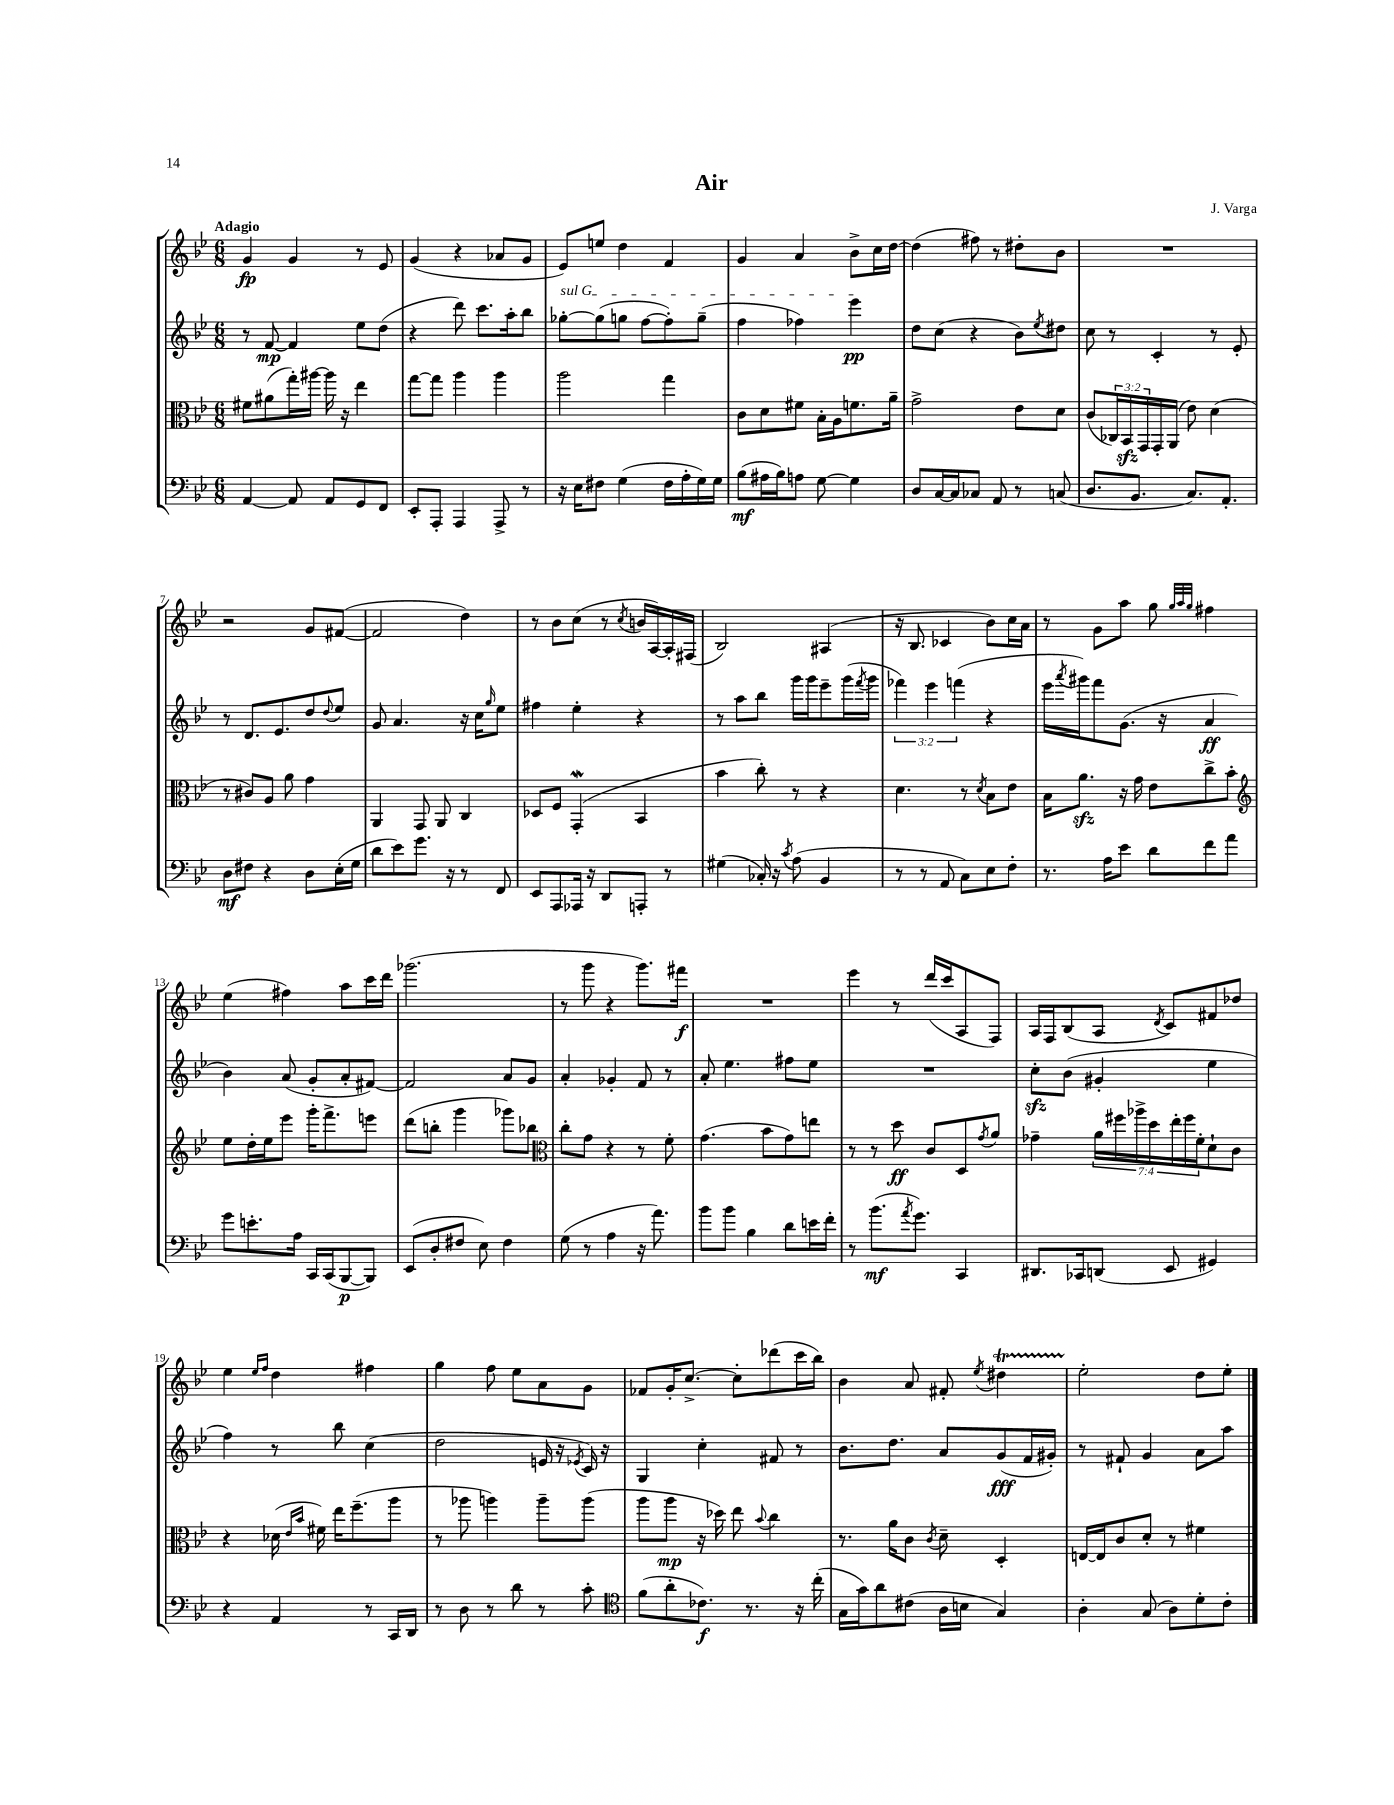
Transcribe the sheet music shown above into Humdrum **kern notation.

**kern	**kern	**kern	**kern
*staff4	*staff3	*staff2	*staff1
*clefF4	*clefC3	*clefG2	*clefG2
*k[b-e-]	*k[b-e-]	*k[b-e-]	*k[b-e-]
*M6/8	*M6/8	*M6/8	*M6/8
[4AA	8f#	8r	4g
.	(8a#	[8f	.
8AA]	16gg')	4f]	4g
.	[16aa#	.	.
8AA	16aa#]	.	.
.	16r	.	.
8GG	4ee-	8ee-	8r
8FF	.	(8dd	8e-
=	=	=	=
8EE-'	[8gg	4r	(4g
8AAA'	8gg]	.	.
4AAA	4aa	8ddd)	4r
.	.	8.ccc	.
8AAA^	4aa	.	8a-
.	.	16aa'	.
8r	.	8bb-	8g
=	=	=	=
16r	2aa	[8gg-'	8e-)
16E-	.	.	.
8F#	.	(8gg-]	8ee
(4G	.	8gg	4dd
.	.	[8ff	.
16F#	4gg	8ff'])	4f
16A'	.	.	.
16G)	.	(8gg~	.
16G	.	.	.
=	=	=	=
(8B-	8c	4ff	4g
16A#	8d	.	.
16B-)	.	.	.
8A	8f#	4ff-)	4a
[8G	16B-'	.	.
.	16A	.	.
4G]	8.f	4eee-	8b-^
.	.	.	16cc
.	16a~	.	[16dd
=	=	=	=
8D	2g^	8dd	(4dd]
[16C	.	(8cc	.
16C]	.	.	.
8C-	.	4r	8ff#)
8AA	.	.	8r
8r	8e-	8b-)	8dd#'
.	.	8qee-	.
(8C	8d	8dd#	8b-
=	=	=	=
8.D	(8c	8cc	2.r
.	24C-)	8r	.
.	24BB-	.	.
8.BB-	.	.	.
.	24GG	.	.
.	16GG'	4c'	.
.	(16AA	.	.
8.C)	8e-)	.	.
.	(4d	8r	.
8.AA'	.	.	.
.	.	8e-'	.
=	=	=	=
8D	8r	8r	2r
8F#	8c#)	8.d	.
4r	8A	.	.
.	.	8.e-	.
.	8a	.	.
8D	4g	8dd	8g
.	.	8qqdd	.
(16E-'	.	8ee-	([8f#
16G	.	.	.
=	=	=	=
8d	4AA	8g	2f#]
8e-)	.	4.a	.
8.g	8GG	.	.
.	8AA	.	.
16r	.	.	.
8r	4C	16r	4dd)
.	.	16cc	.
.	.	16qqgg	.
8FF	.	8ee-	.
=	=	=	=
8EE-	8D-	4ff#	8r
8AAA	8F	.	8b-
16AAA-	(4GG'	4ee-'	(8cc
16r	.	.	.
8DD	.	.	8r
.	.	.	8qcc
8AAA'	4BB-	4r	16b
.	.	.	[16A)
8r	.	.	16A']
.	.	.	(16F#
=	=	=	=
(4G#	4b-	8r	2B-)
.	.	8aa	.
16C-')	8cc')	8bb-	.
16r	.	.	.
8qc	.	.	.
(8A	8r	16ggg	.
.	.	16ggg	.
4BB-	4r	8eee-~	(4A#
.	.	(16ggg	.
.	.	8qfff	.
.	.	16ggg	.
=	=	=	=
8r	4.d	6fff-)	16r
.	.	.	8.B-
8r	.	.	.
.	.	6eee-	.
8AA	.	.	4c-
.	.	(6fff	.
8C)	8r	.	.
.	8qd	.	.
8E-	8B-	4r	8b-)
8F'	8e-	.	16cc
.	.	.	16a
=	=	=	=
8.r	16B-	16eee-	8r
.	.	8qaaa	.
.	8.a	16ggg#)	.
.	.	8fff	8g
16A	.	.	.
8e-	16r	(8.g	8aa
.	16g	.	.
8d	8e-	.	8gg
.	.	16r	.
.	.	.	32qqgg
.	.	.	32qqaa
.	.	.	32qqgg
8f	8cc^	4a	4ff#
8a	8b-'	.	.
=	=	=	=
*	*clefG2	*	*
8g	8ee-	4b-)	(4ee-
8.e'	16dd'	.	.
.	16ee-	.	.
.	8eee-	(8a	4ff#)
16A	.	.	.
16CC	16ggg'	8g'	.
(16CC	8.fff^	.	.
[8BBB-	.	8a'	8aa
8BBB-])	8eee	[8f#)	16ccc
.	.	.	16ddd
=	=	=	=
(8EE-	(8ddd	2f#]	(2.ggg-
8D'	8bb'	.	.
8F#	4ggg	.	.
8E-)	.	.	.
4F#	8ggg-)	8a	.
.	8bb-	8g	.
=	=	=	=
*	*clefC3	*	*
(8G	8cc'	4a'	8r
8r	8g	.	8ggg
4A	4r	4g-'	4r
16r	8r	8f	8.ggg)
8.a)	.	.	.
.	8f'	8r	.
.	.	.	16fff#
=	=	=	=
8b-	(4.g	8a'	2.r
8b-	.	4.ee-	.
4B-	.	.	.
.	8b-	.	.
8d	8g)	8ff#	.
16e	8ee	8ee-	.
16f'	.	.	.
=	=	=	=
8r	8r	2.r	4eee-
(8.b-	8r	.	.
.	8dd	.	8r
8qa	.	.	.
8.g)	.	.	.
.	8c	.	(16ddd
.	.	.	16ccc
4CC	8D	.	8A
.	8qg	.	.
.	8a	.	8F)
=	=	=	=
8.DD#	4g-~	8cc'	16A
.	.	.	16F
.	.	(8b-	(8B-
16CC-	.	.	.
(8DD	28a	4g#'	8A
.	28ff#	.	.
.	28aa-^	.	.
.	28dd	.	.
.	.	.	8qd
8EE-	.	.	8c)
.	28ee-'	.	.
.	28ff#	.	.
.	28f'	.	.
4GG#)	8d`	4ee-	8f#
.	8c	.	8dd-
=	=	=	=
4r	4r	4ff)	4ee-
.	.	.	16qqee-
.	.	.	16qqff
4AA	(16d-	8r	4dd
.	16qqe-	.	.
.	16qqb-	.	.
.	16f#)	.	.
.	16ee-	8bb-	.
.	(8.ff~	.	.
8r	.	(4cc	4ff#
16CC	8aa	.	.
16DD	.	.	.
=	=	=	=
8r	8r	2dd	4gg
8D	8aa-	.	.
8r	4aa)	.	8ff
8d	.	.	8ee-
8r	8aa~	16e	8a
.	.	16r	.
.	.	8qe-	.
8c'	(8aa	16c)	8g
.	.	16r	.
=	=	=	=
*clefC4	*	*	*
(8f	8aa	4G	8f-
8a'	8aa	.	16g'
.	.	.	[8.cc^
8.c-)	16r	4cc'	.
.	16dd-)	.	.
.	8ee-	.	8cc']
8.r	.	.	.
.	8qqb-	.	.
.	4cc	8f#	(8ddd-
16r	.	8r	16ccc
(16cc'	.	.	16bb-)
=	=	=	=
16G	8.r	8.b-	4b-
16g)	.	.	.
8a	.	.	.
.	16a	8.dd	.
(8c#	8c	.	8a
.	8qc	.	.
16A	8d~	8a	8f#'
16B	.	.	.
.	.	.	8qee-
4G)	4D'	(8g	4dd#
.	.	16f	.
.	.	16g#')	.
=	=	=	=
4A'	[16E	8r	2ee-'
.	16E]	.	.
.	8c	8f#`	.
(8G	8d'	4g	.
8A)	8r	.	.
8d'	4f#	8a	8dd
8c'	.	8aa	8ee-'
==	==	==	==
*-	*-	*-	*-
